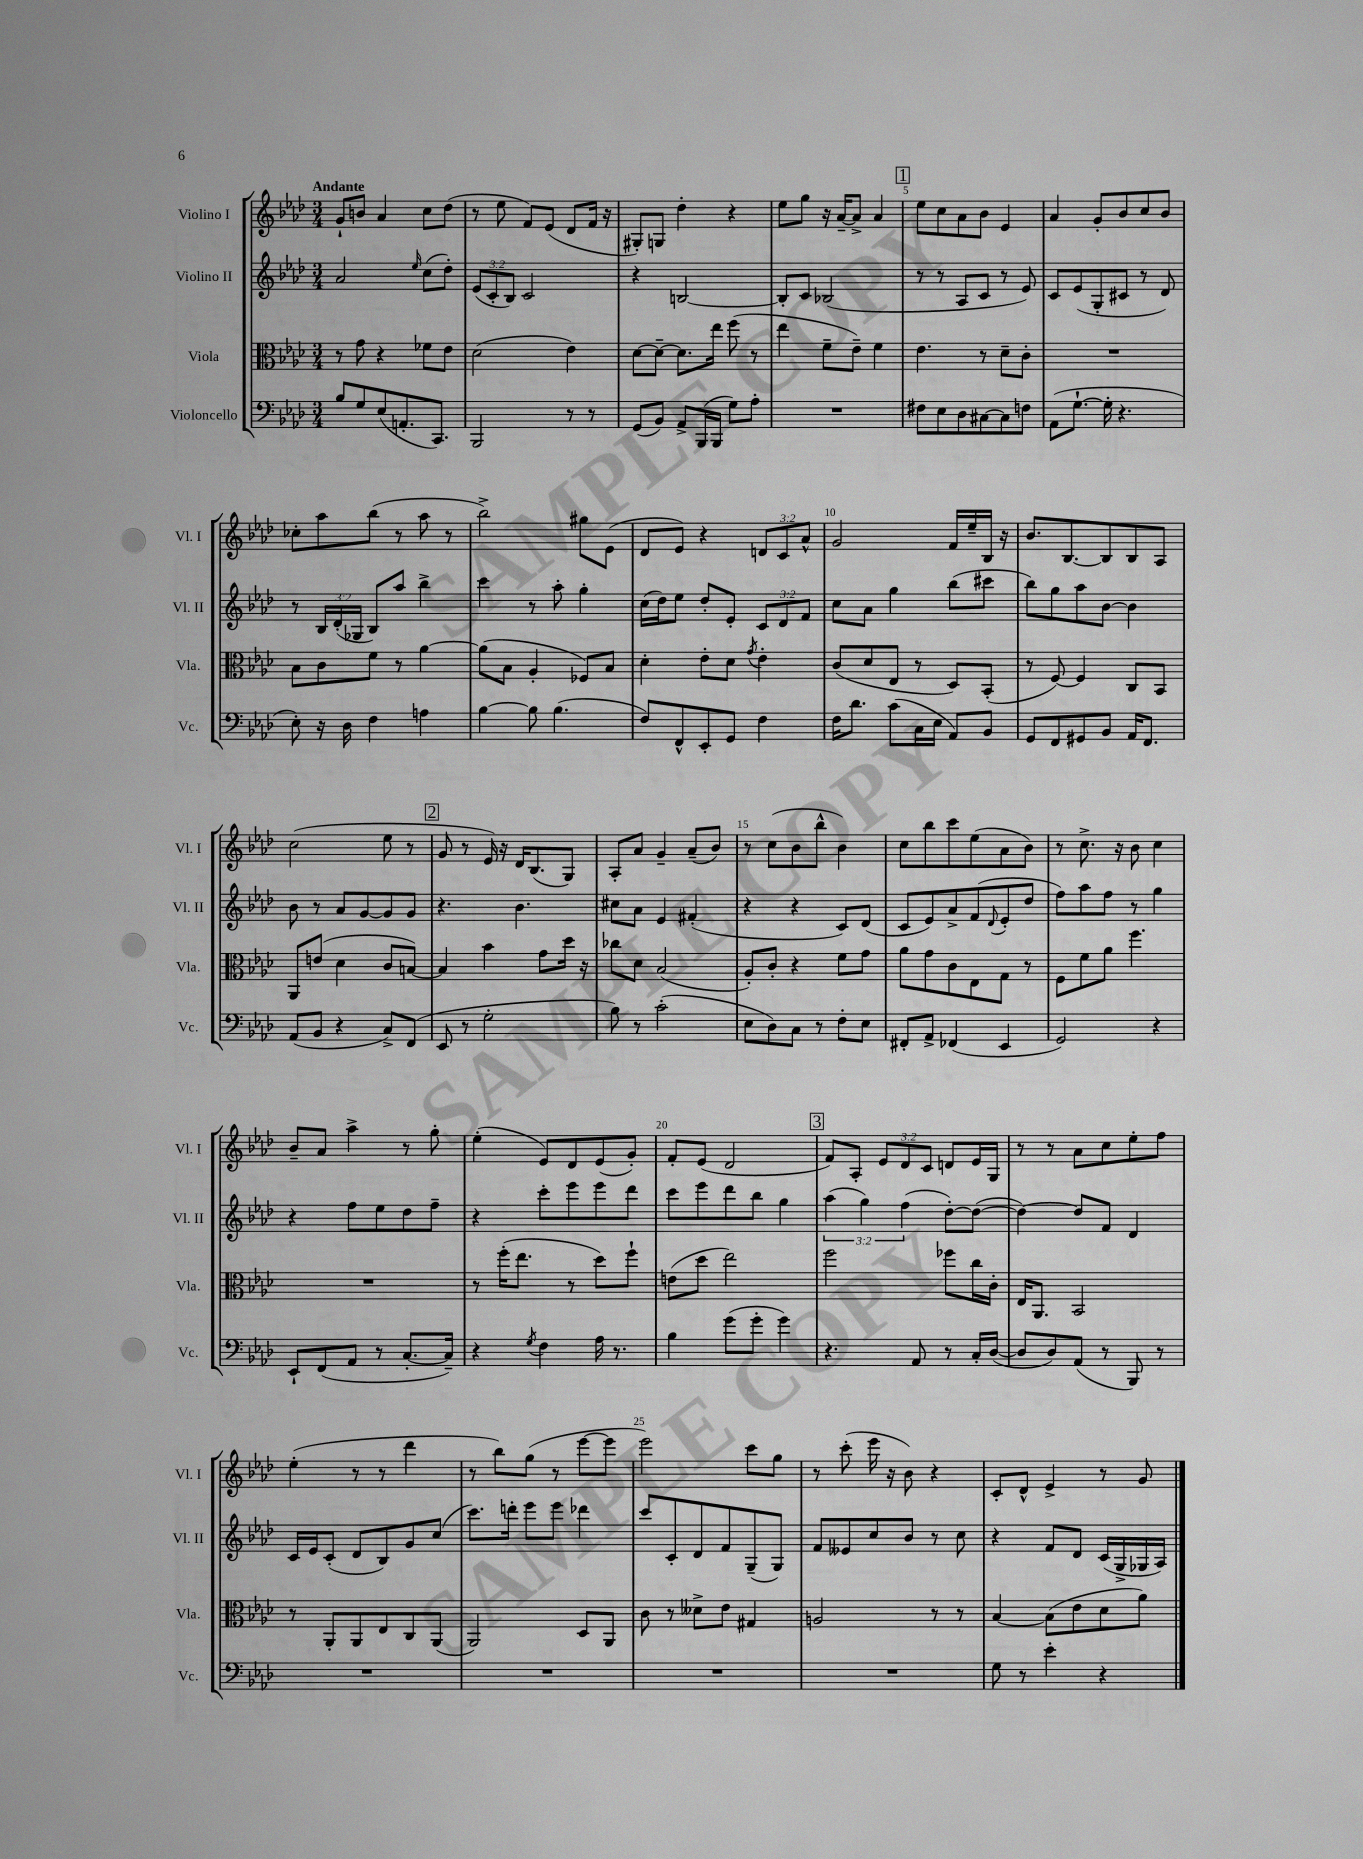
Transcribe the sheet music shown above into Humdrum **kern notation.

**kern	**kern	**kern	**kern
*part4	*part3	*part2	*part1
*staff4	*staff3	*staff2	*staff1
*I"Violoncello	*I"Viola	*I"Violino II	*I"Violino I
*I'Vc.	*I'Vla.	*I'Vl. II	*I'Vl. I
*clefF4	*clefC3	*clefG2	*clefG2
*k[b-e-a-d-]	*k[b-e-a-d-]	*k[b-e-a-d-]	*k[b-e-a-d-]
*M3/4	*M3/4	*M3/4	*M3/4
=1	=1	=1	=1
!	!	!	!LO:TX:a:B:t=Andante
8B-/L	8r	2a-/	8g`/L
8G/	8g\	.	8bn/J
(8E-/	4r	.	4a-/
8.AAn'/	.	.	.
.	.	16qqee-/	.
.	8f-X\L	(8cc\L	8cc\L
8.CC/J)	.	.	.
.	8e-\J	8dd-'\J)	(8dd-\J
=2	=2	=2	=2
2BBB-/	(2d-\	(12e-/L	8r
.	.	12c'/	.
.	.	.	8ee-\
.	.	12B-/J)	.
.	.	2c/	8f/L)
.	.	.	(8e-/J
8r	4e-\)	.	8d-/L
8r	.	.	16f/Jk
.	.	.	16r
=3	=3	=3	=3
(8GG/L	[8d-\L	4r	8G#X'/L)
8BB-/J)	8d-~\J_	.	8Gn/J
8AA-^/L	8.d-\L]	[2Bn/	4dd-'\
(16BBB-/L	.	.	.
16BBB-/JJ	16ee-\Jk	.	.
8G\L)	(8ff\	.	4r
8A-'\J	8r	.	.
=4	=4	=4	=4
2.r	4ee-\	8B'/L]	8ee-\L
.	.	8c/J	8gg\J
.	8f~\L	(2B-X/	16r
.	.	.	[16a-~/KL
.	8e-~\J)	.	8a-^/J]
.	4f\	.	4a-/
!!LO:REH:place=s1:t=1
=5	=5	=5	=5
8F#X\L	4.e-\	8r	8ee-\L
8E-\	.	8r	8cc\
8D-\	.	8A-/L	8a-\
[8C#X\	8r	8c/J	8b-\J
8C#\]	8d-~\L	8r	4e-/
8Fn\J	8c'\J	8e-/)	.
=6	=6	=6	=6
(8AA-\L	2.r	8c/L	4a-/
[8.G`\J	.	(8e-/	.
.	.	8G'/	8g'/L
16G'\]	.	.	.
4.r	.	8c#X/J	8b-/
.	.	8r	8cc/
.	.	8d-/)	8b-/J
!!LO:LB:g=z
=7	=7	=7	=7
8E-'\)	8B-\L	8r	8cc-X'\L
16r	8c\	24B-/LL	8aa-\
.	.	(24d-'/	.
16D-\	.	.	.
.	.	24G-X/JJ	.
4F\	8f\J	8B-/L)	(8bb-\J
.	8r	8aa-/J	8r
4An\	[4a-\	4bb-^\	8aa-\
.	.	.	8r
=8	=8	=8	=8
[4B-\	(8a-\L]	4ccc\	2bb-^\)
.	8B-\J	.	.
8B-\]	4A-'/	8r	.
(4.B-\	.	8aa-'\	.
.	8F-X/L)	4gg'\	8gg#X\L
.	8B-/J	.	(8e-\J
=9	=9	=9	=9
8F/L)	4d-'\	(16cc\LL	8d-/L
.	.	16dd-\J)	.
8FF^^/	.	8ee-\J	8e-/J)
8EE-'/	8e-'\L	8dd-'/L	4r
8GG/J	8d-\J	8e-'/J	.
.	8qg/	.	.
4F\	4e-'\	12c/L	12dn/L
.	.	12d-/	12c/
.	.	12f/J	12a-^^/J
=10	=10	=10	=10
16F\KL	(8c/L	8cc\L	2g/
8.d-\J	.	.	.
.	8d-/	8a-\J	.
(8c\L	8E-/J	4gg\	.
16C\L	8r	.	.
16E-\JJ	.	.	.
8AA-/L)	8D-/L)	(8bb-\L	16f/LL
.	.	.	16ee-~/
8BB-/J	(8BB-'/J	8ccc#X\J	16B-/JJ
.	.	.	16r
=11	=11	=11	=11
8GG/L	8r	8bb-\L)	8.b-/L
8FF/	[8F/)	8gg\	.
.	.	.	[8.B-/
8GG#X/	4F/]	8aa-\	.
8BB-/J	.	[8b-\J	8B-/]
16AA-/KL	8C/L	4b-\]	8B-/
8.FF/J	.	.	.
.	8BB-/J	.	8A-/J
!!LO:LB:g=z
=12	=12	=12	=12
(8AA-/L	8AA-/L	8b-\	(2cc\
8BB-/J	(8en/J	8r	.
4r	4d-\	8a-/L	.
.	.	[8g/	.
8C^/L)	8c/L	8g/]	8ee-\
(8FF/J	[8Bn/J)	8g/J	8r
!!LO:REH:place=s1:t=2
=13	=13	=13	=13
8EE-/	4B/]	4.r	8g/
8r	.	.	8r
2G'\	4b-\	.	16e-/)
.	.	.	16r
.	.	4.b-\	16d-/KL
.	.	.	(8.B-/
.	8g\L	.	.
.	16dd-\Jk	.	8G/J)
.	16r	.	.
=14	=14	=14	=14
8B-\)	8cc-X\L	8cc#X\L	8A-'/L
8r	8d-\J	8a-\J	8a-/J
(2c'\	(2B-/	4e-/	4g~/
.	.	(4f#X'/	(8a-~/L
.	.	.	8b-/J)
=15	=15	=15	=15
8E-\L	8A-'/L)	4r	8r
8D-\)	8c'/J	.	(8cc\L
8C\J	4r	4r	8b-\
8r	.	.	8bb-^^\J
8F'\L	8f\L	8c/L)	4b-\)
8E-\J	8g\J	(8d-/J	.
=16	=16	=16	=16
8FF#X'/L	8a-\L	8c/L	8cc\L
8AA-^/J	8g\	8e-/)	8bb-\
(4FF-X/	8c\	8a-^/	8ccc\
.	8E-\	(8f/	(8ee-\
.	.	8qqd-/	.
4EE-/	8G\J	8e-'/	8a-\
.	8r	8dd-/J	8b-\J)
=17	=17	=17	=17
2GG/)	8F\L	8ff\L)	8r
.	8f\	8aa-\	8.cc^\
.	8a-\J	8ff\J	.
.	.	.	16r
.	4.ff\	8r	8b-\
4r	.	4gg\	4cc\
!!LO:LB:g=z
=18	=18	=18	=18
8EE-`/L	2.r	4r	8b-~/L
(8FF/	.	.	8a-/J
8AA-/J	.	8ff\L	4aa-^\
8r	.	8ee-\	.
[8.C'/L	.	8dd-\	8r
.	.	8ff~\J	8gg'\
16C~/Jk])	.	.	.
=19	=19	=19	=19
4r	8r	4r	(4ee-'\
.	(16ff'\KL	.	.
.	8.ee-\J	.	.
8qG/	.	.	.
4F\	.	8ccc'\L	8e-/L)
.	8r	8eee-\	8d-/
16A-\	8dd-\L)	8eee-\	(8e-/
8.r	.	.	.
.	8ff`\J	8ddd-\J	8g'/J)
=20	=20	=20	=20
4B-\	(8en\L	8ccc\L	8f'/L
.	8dd-\J	8eee-\	(8e-/J
(8g\L	2ee-\)	8ddd-\	2d-/
8g'\J	.	8bb-\J	.
4g\)	.	4gg\	.
!!LO:REH:place=s1:t=3
=21	=21	=21	=21
4.r	2ff\	(6aa-\	8f/L)
.	.	.	8A-'/J
.	.	6gg\)	.
.	.	.	12e-/L
.	.	(6ff\	12d-/
8AA-/	.	.	.
.	.	.	12c/J
8r	8ff-X\L	[8dd-'\L)	8dn/L
16C'/LL	16cc\L	(8dd-\J_	16e-/L
([16D-/JJ	16c'\JJ	.	16G/JJ
=22	=22	=22	=22
8D-/L]	16E-/KL	4dd-\_)	8r
.	8.AA-/J	.	.
8D-/)	.	.	8r
(8AA-/J	2BB-/	8dd-/L]	8a-\L
8r	.	8f/J	8cc\
8BBB-/)	.	4d-/	8ee-'\
8r	.	.	8ff\J
!!LO:LB:g=z
=23	=23	=23	=23
2.r	8r	16c/LL	(4ee-'\
.	.	16e-/J	.
.	8AA-'/L	(8c'/J	.
.	8AA-/	8d-/L	8r
.	8E-/	8B-/)	8r
.	8C/	8g/	4ddd-\
.	(8AA-/J	(8cc/J	.
=24	=24	=24	=24
2.r	2AA-/)	8.ccc\L)	8r
.	.	.	8bb-\L)
.	.	16dddn'\Jk	.
.	.	8eee-\L	(8gg\J
.	.	8eee-\J	8r
.	8D-/L	4ddd-X\	[8eee-\L
.	8AA-/J	.	8eee-\J]
=25	=25	=25	=25
2.r	8c\	8ccc/L	2eee-\)
.	8r	8c'/	.
.	8d--X^\L	8d-/	.
.	8e-\J	8f/	.
.	4G#X/	(8G~/	8ccc\L
.	.	8G/J)	8gg\J
=26	=26	=26	=26
2.r	2An/	8f/L	8r
.	.	8e--X/	(8ccc'\
.	.	8cc/	16eee-\
.	.	.	16r
.	.	8b-/J	8b-\)
.	8r	8r	4r
.	8r	8cc\	.
=27	=27	=27	=27
8G\	[4B-/	4r	8c'/L
8r	.	.	8d-^^/J
4e-'\	(8B-\L]	8f/L	4e-^/
.	8e-\	8d-/J	.
4r	8d-\	(16c/LL	8r
.	.	16G^/	.
.	8a-\J)	16G-X/	8g/
.	.	16A-/JJ)	.
==	==	==	==
*-	*-	*-	*-
